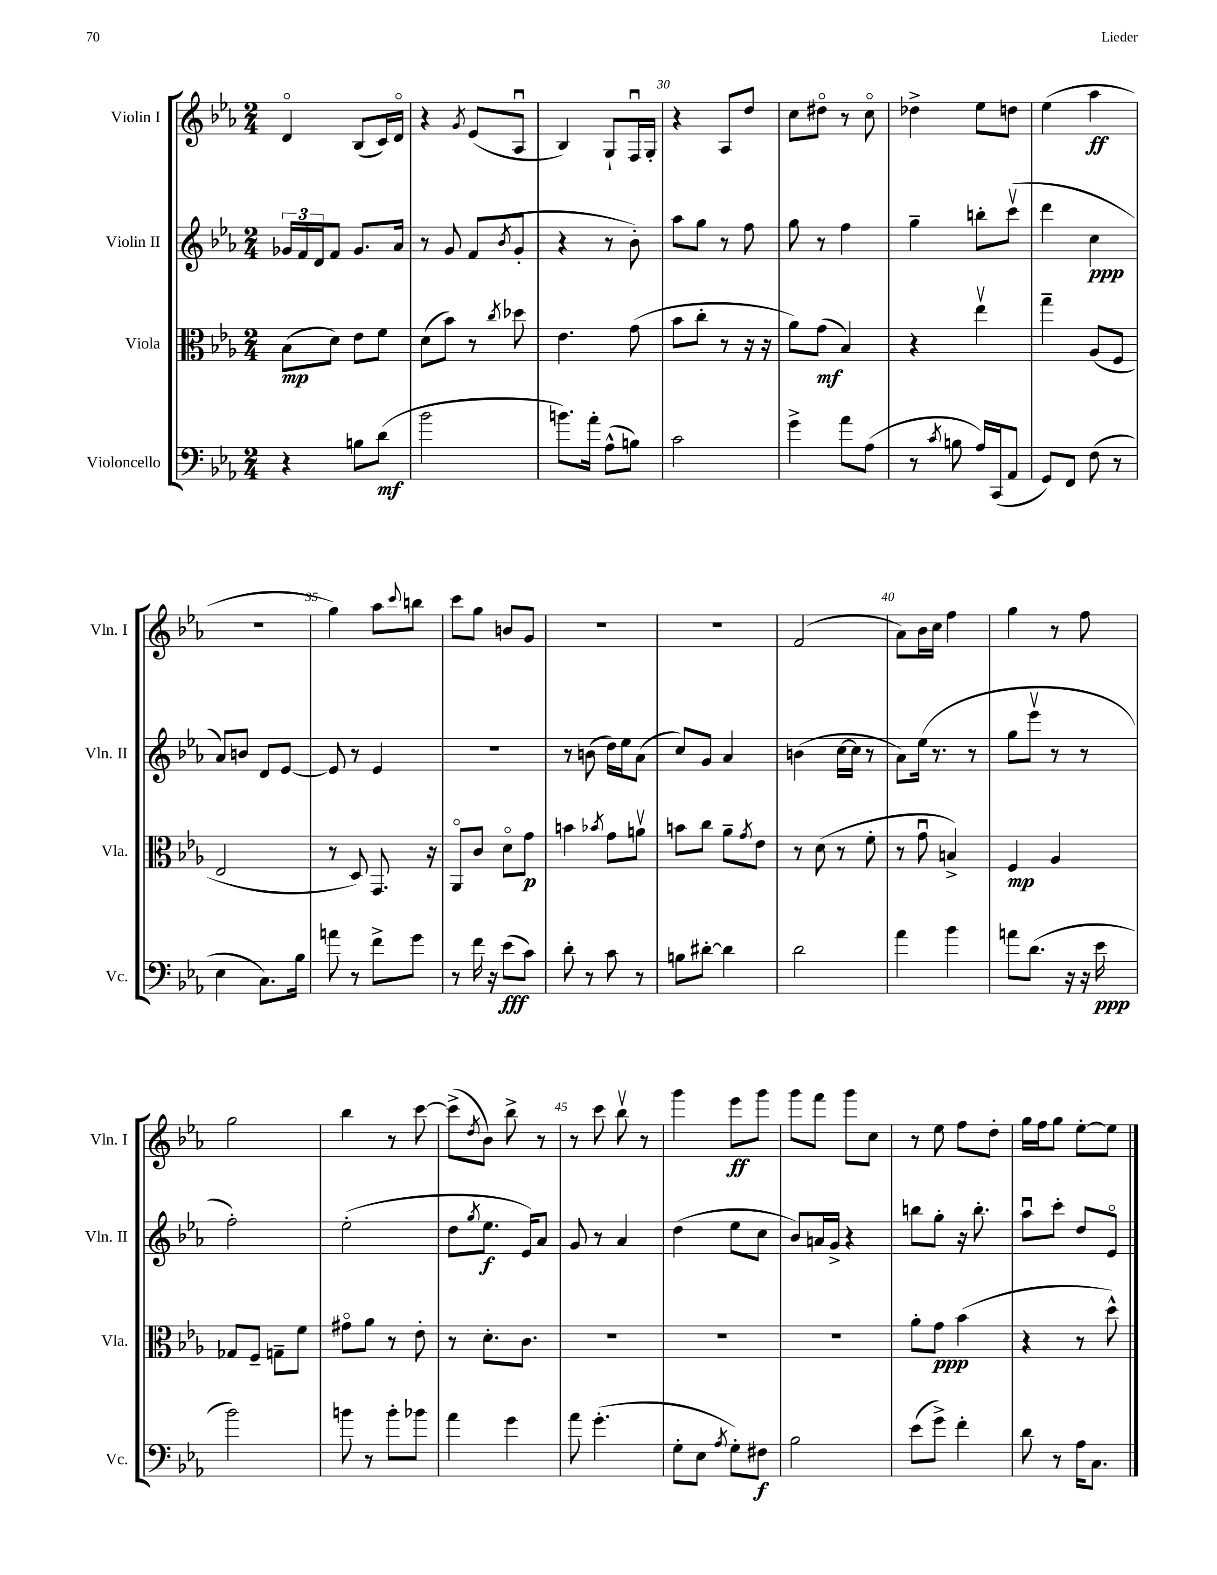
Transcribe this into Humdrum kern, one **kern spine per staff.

**kern	**kern	**kern	**kern
*staff4	*staff3	*staff2	*staff1
*clefF4	*clefC3	*clefG2	*clefG2
*k[b-e-a-]	*k[b-e-a-]	*k[b-e-a-]	*k[b-e-a-]
*M2/4	*M2/4	*M2/4	*M2/4
4r	(8B-	24g-	4do
.	.	24f	.
.	.	24d	.
.	8d)	8f	.
8B	8e-	8.g-	(8B-
(8d	8f	.	16c)
.	.	16a-	16do
=	=	=	=
2b-	(8d	8r	4r
.	8b-)	8g	.
.	.	.	8qg
.	8r	(8f	(8e-
.	8qcc	8qb-	.
.	8dd-	8g'	8A-u
=	=	=	=
8.b)	4.e-	4r	4B-)
16a-'	.	.	.
(8A-^^	.	8r	8G`
8B)	(8g	8b-')	16Fu
.	.	.	16G'
=	=	=	=
2c	8b-	8aa-	4r
.	8cc'	8gg	.
.	8r	8r	8A-
.	16r	8ff	8dd
.	16r	.	.
=	=	=	=
4g^	8a-)	8gg	8cc
.	(8g	8r	8dd#o
8a-	4B-)	4ff	8r
(8A-	.	.	8cco
=	=	=	=
8r	4r	4gg~	4dd-^
8qc	.	.	.
8B	.	.	.
16A-)	4ee-v	8bb'	8ee-
(16CC	.	.	.
8AA-	.	(8cccv	8dd
=	=	=	=
8GG)	4gg~	4ddd	(4ee-
8FF	.	.	.
(8F	(8A-	4cc	4aa-
8r	8F	.	.
=	=	=	=
4E-	2E-	8a-)	2r
.	.	8b	.
8.C)	.	8d	.
.	.	[8e-	.
16B-	.	.	.
=	=	=	=
8a	8r	8e-]	4gg)
8r	8D)	8r	.
8f^	8.GG	4e-	8aa-
.	.	.	8qqccc
8g	.	.	8bb
.	16r	.	.
=	=	=	=
8r	8AA-o	2r	8ccc
16f	8c	.	8gg
16r	.	.	.
(8e-	8do	.	8b
8c)	8g	.	8g
=	=	=	=
8d'	4b	8r	2r
8r	.	(8b	.
.	8qb-	.	.
8c	8g	16dd)	.
.	.	16ee-	.
8r	8av	(8a-	.
=	=	=	=
8B	8b	8cc)	2r
[8d#'	8cc	8g	.
4d#]	8a-~	4a-	.
.	8qg	.	.
.	8e-	.	.
=	=	=	=
2d	8r	(4b	(2f
.	(8d	.	.
.	8r	[16cc	.
.	.	16cc]	.
.	8f'	8r	.
=	=	=	=
4a-	8r	8a-)	8a-)
.	8gu	(16ee-	16b-
.	.	8.r	16cc
4b-	4B^)	.	4ff
.	.	8r	.
=	=	=	=
8a	4F	8gg	4gg
(8.d	.	8eee-v	.
.	4A-	8r	8r
16r	.	.	.
16r	.	8r	8ff
16e-	.	.	.
=	=	=	=
2b-)	8G-	2ff')	2gg
.	8F~	.	.
.	8G~	.	.
.	8f	.	.
=	=	=	=
8b	8g#o	(2ee-'	4bb-
8r	8a-	.	.
8b'	8r	.	8r
8b-	8e-'	.	[8ccc
=	=	=	=
4a-	8r	8dd	(8ccc^]
.	.	8qgg	8qdd
.	8.d'	8.ee-	8b-)
4g	.	.	8bb-^
.	8.c	16e-)	.
.	.	8a-	8r
=	=	=	=
8a-	2r	8g	8r
(4.g'	.	8r	8ccc
.	.	4a-	8bb-v
.	.	.	8r
=	=	=	=
8G'	2r	(4dd	4ggg
8E-	.	.	.
8qA-	.	.	.
8G')	.	8ee-	8eee-
8F#	.	8cc	8ggg
=	=	=	=
2B-	2r	8b-)	8ggg
.	.	16a	8fff
.	.	16g^	.
.	.	4r	8ggg
.	.	.	8cc
=	=	=	=
(8e-	8a-'	8bb	8r
8g^)	8g	8gg'	8ee-
4f'	(4b-	16r	8ff
.	.	8.bb'	.
.	.	.	8dd'
=	=	=	=
8d	4r	8aa-u	16gg
.	.	.	16ff
8r	.	8ccc'	8gg
16A-	8r	8dd	[8ee-'
8.C	.	.	.
.	8dd^^)	8e-o	8ee-]
==	==	==	==
*-	*-	*-	*-
